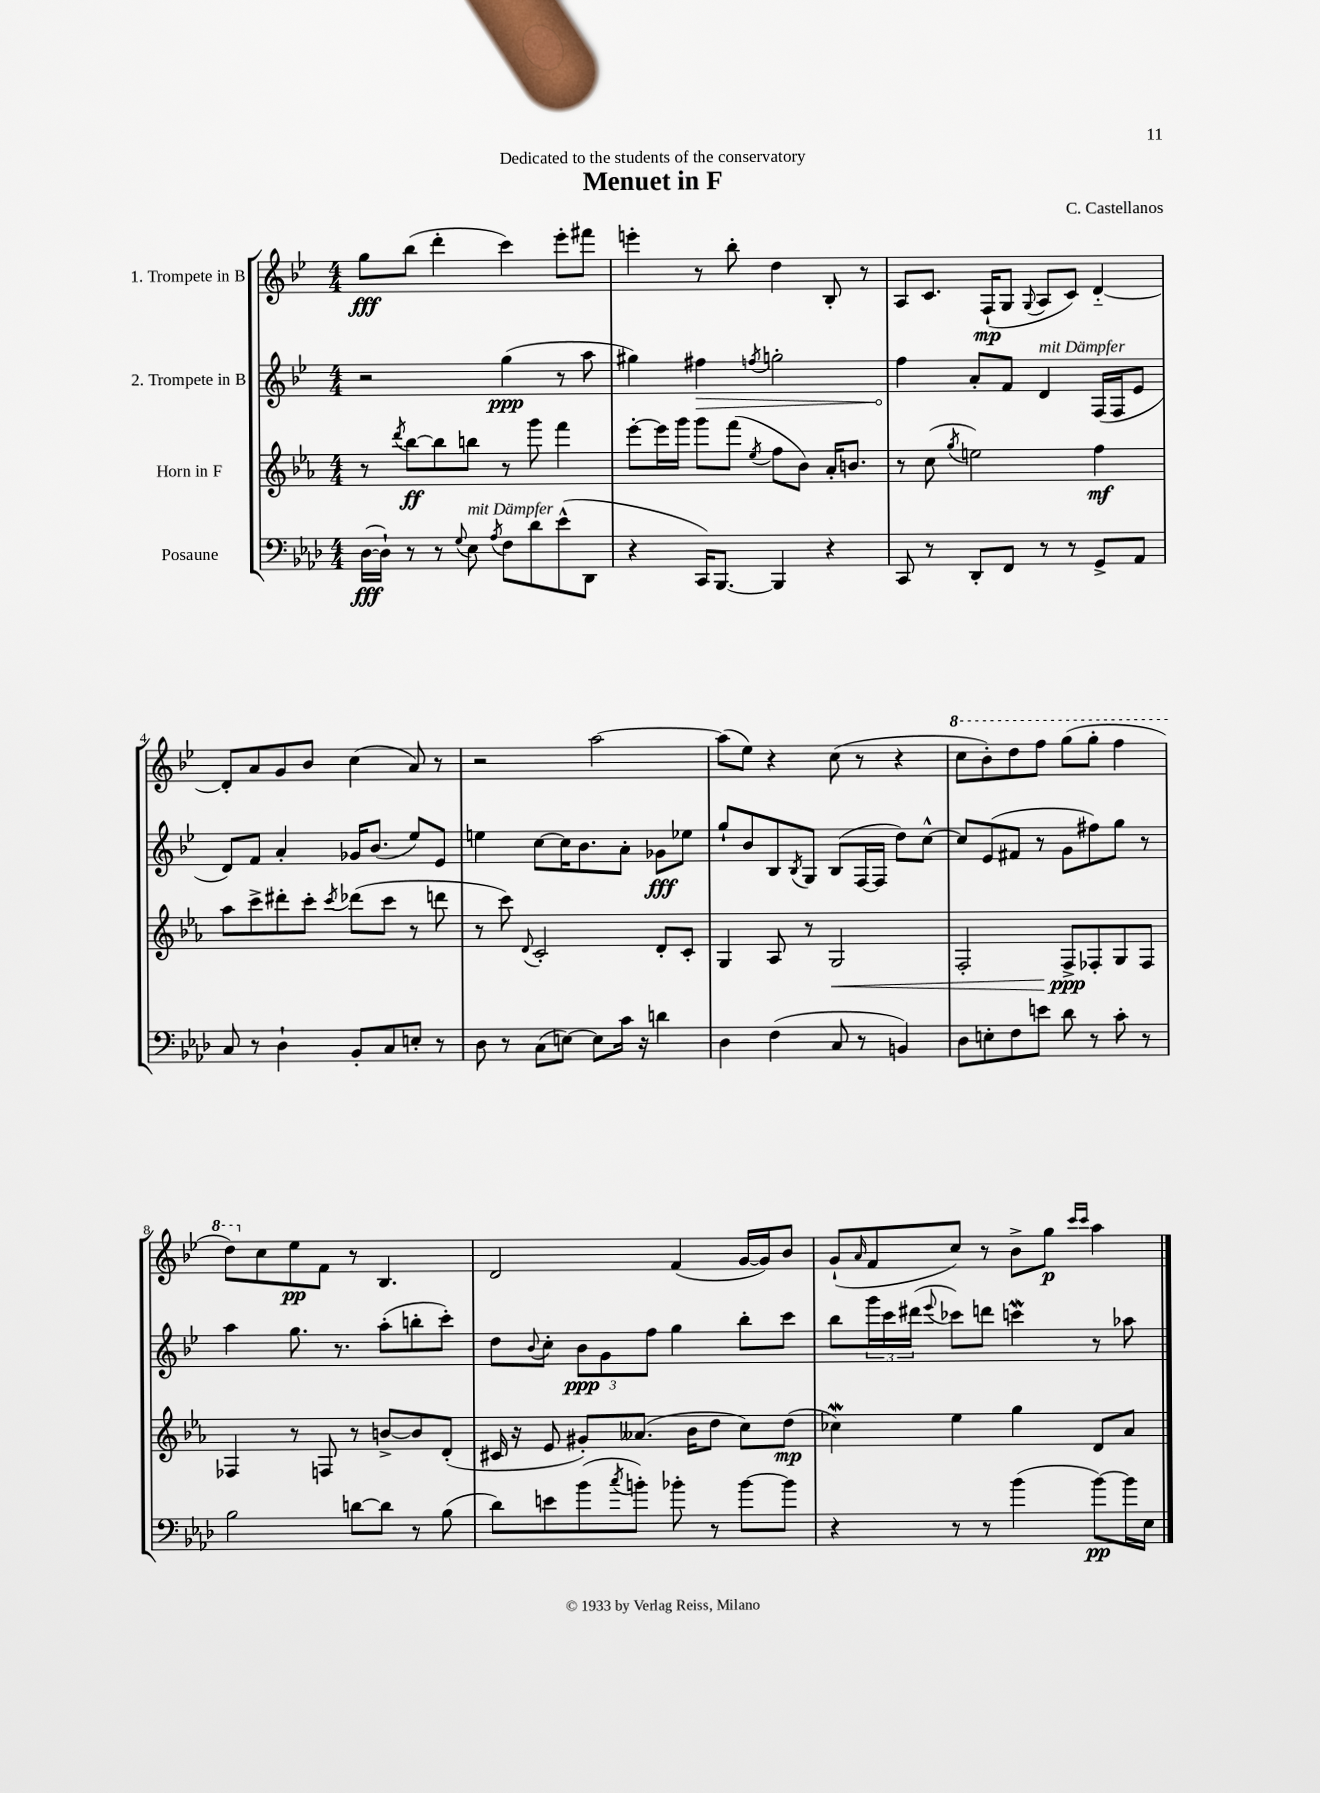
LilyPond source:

\header { title = "Menuet in F" composer = "C. Castellanos" dedication = "Dedicated to the students of the conservatory" }
<<
\new StaffGroup <<
\new Staff = "s0" \with { instrumentName = "1. Trompete in B" } {
    \clef treble \key bes \major \numericTimeSignature \time 4/4
    g''8\fff bes''8( d'''4-. c'''4) ees'''8-. fis'''8 |
    e'''4-. r8 bes''8-. d''4 bes8-. r8 |
    a8 c'8. f16-!\mp( g8 \appoggiatura { g8 } a8 c'8) d'4~-_ |
    d'8-. a'8 g'8 bes'8 c''4( a'8) r8 |
    r2 a''2~ |
    a''8( ees''8) r4 c''8( r8 r4 |
    \ottava #1 c'''8 bes''8-.) d'''8 f'''8 g'''8( g'''8-. f'''4 |
    d'''8) \ottava #0 c''8 ees''8\pp f'8 r8 bes4. |
    d'2 f'4( g'16~ g'16) bes'8 |
    g'8-!( \grace { a'16 } f'8 c''8) r8 bes'8-> g''8\p \grace { c'''16 c'''16 } a''4 \bar "|." |
}
\new Staff = "s1" \with { instrumentName = "2. Trompete in B" } {
    \clef treble \key bes \major \numericTimeSignature \time 4/4
    r2 g''4\ppp( r8 a''8 |
    gis''4) \once \override Hairpin.circled-tip = ##t fis''4\> \acciaccatura { f''8 } g''2-. |
    f''4\! a'8-. f'8 d'4^\markup { \italic "mit Dämpfer" } f16( f16 ees'8 |
    d'8) f'8 a'4-. ges'16 bes'8.( ees''8) ees'8 |
    e''4 c''8~ c''16 bes'8. a'8-. ges'8\fff ees''8 |
    g''8-! bes'8 bes8 \acciaccatura { bes8 } g8 bes8( f16~ f16 d''8) c''8~-^ |
    c''8 ees'8( fis'8 r8 g'8 fis''8) g''8 r8 |
    a''4 g''8. r8. a''8-.( b''8-. c'''8-.) |
    d''8 \appoggiatura { bes'8 } c''8-. \tuplet 3/2 { bes'8\ppp g'8 f''8 } g''4 bes''8-. c'''8 |
    bes''8 \tuplet 3/2 { g'''16 c'''16 dis'''16( } \appoggiatura { ees'''8 } ces'''8) d'''8 c'''4\mordent r8 aes''8 \bar "|." |
}
\new Staff = "s2" \with { instrumentName = "Horn in F" } {
    \clef treble \key ees \major \numericTimeSignature \time 4/4
    r8 \acciaccatura { d'''8 } bes''8~\ff bes''8 b''8 r8 g'''8 f'''4 |
    ees'''8~-. ees'''16 g'''16 g'''8 f'''8( \acciaccatura { ees''8 } f''8 bes'8) aes'16-. b'8. |
    r8 c''8( \acciaccatura { g''8 } e''2) f''4\mf |
    aes''8 c'''8-> dis'''8-. c'''8-. \acciaccatura { c'''8 } des'''8( c'''8 r8 d'''8 |
    r8 c'''8) \appoggiatura { d'8 } c'2-. d'8-. c'8-. |
    g4 aes8 r8 g2\< |
    f2-. f8->\ppp\! fes8-. g8 fes8 |
    fes4 r8 f8 r8 b'8~-> b'8 d'8-.( |
    cis'16 r16 ees'8 gis'8-.) aeses'8.( bes'16 d''8 c''8) d''8\mp( |
    ces''4\mordent) ees''4 g''4 d'8 aes'8 \bar "|." |
}
\new Staff = "s3" \with { instrumentName = "Posaune" } {
    \clef bass \key aes \major \numericTimeSignature \time 4/4
    des16~\fff( des16-!) r8 r8 \appoggiatura { g8 } ees8^\markup { \italic "mit Dämpfer" } \acciaccatura { aes8 } f8 des'8 ees'8-^( des,8 |
    r4 c,16) bes,,8.~ bes,,4 r4 |
    c,8 r8 des,8-. f,8 r8 r8 g,8-> aes,8 |
    c8 r8 des4-! bes,8-. c8 e8-. r8 |
    des8 r8 c8( e8~) e8 c'16 r16 d'4 |
    des4 f4( c8 r8 b,4) |
    des8 e8-. f8 e'8 des'8 r8 c'8-. r8 |
    bes2 d'8~ d'8 r8 bes8( |
    des'8) e'8 bes'8( \acciaccatura { c''8 } b'8-.) bes'8-. r8 bes'8~ bes'8 |
    r4 r8 r8 bes'4( bes'8~\pp) bes'16 ees16 \bar "|." |
}
>>
>>
